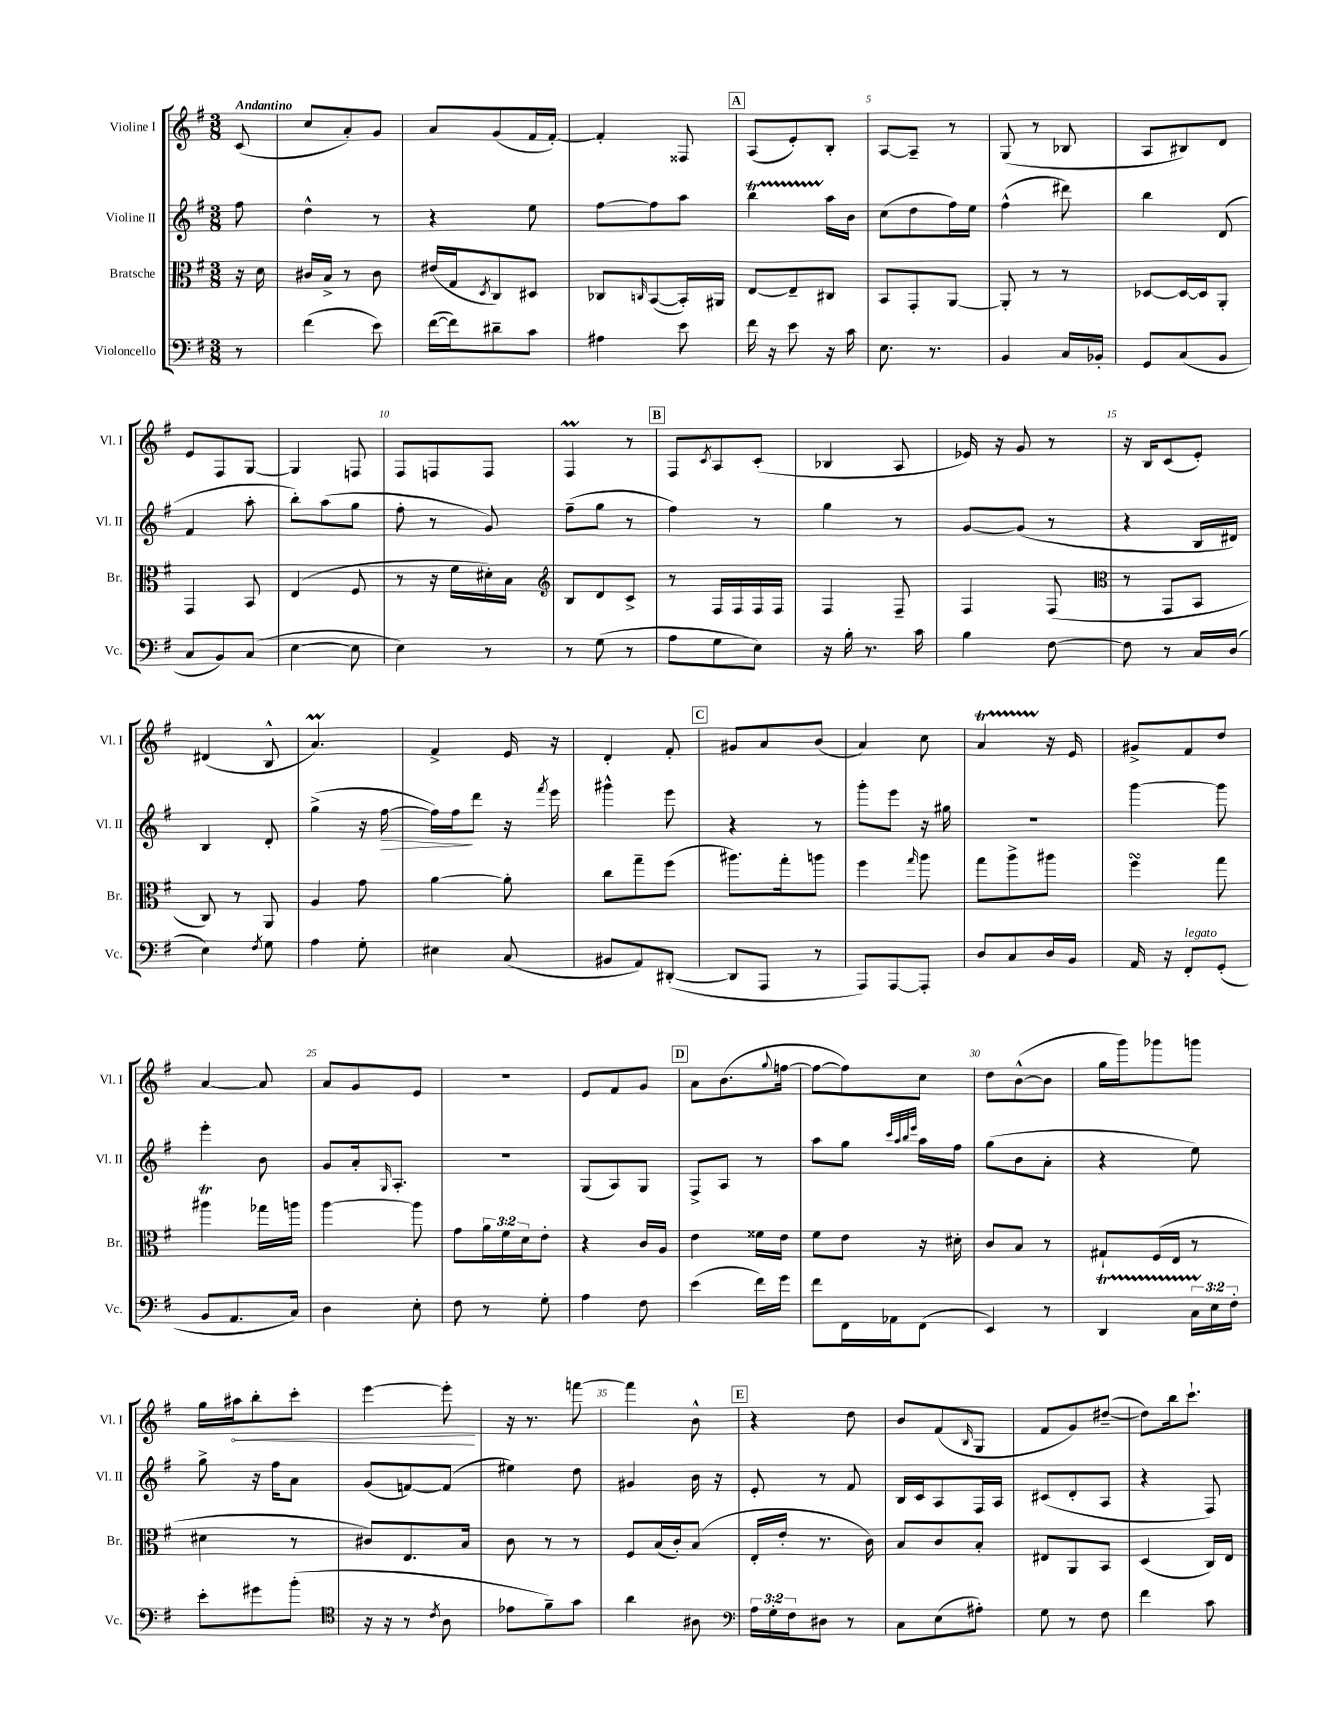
<<
\new StaffGroup <<
\new Staff = "s0" \with { instrumentName = "Violine I" shortInstrumentName = "Vl. I" } {
    \clef treble \key g \major \numericTimeSignature \time 3/8 \partial 8 \tempo "Andantino"
    c'8( |
    c''8 a'8-.) g'8 |
    a'8 g'8( fis'16 fis'16~-.) |
    fis'4-. fisis8 |
    \mark \markup { \box "A" } a8( e'8-.) b8-. |
    a8~ a8-- r8 |
    g8( r8 bes8 |
    a8 bis8) d'8 |
    e'8 fis8 g8~ |
    g4 f8 |
    fis8 f8 f8 |
    fis4\prall r8 |
    \mark \markup { \box "B" } fis8 \acciaccatura { c'8 } a8 c'8-.( |
    bes4 a8 |
    ees'16) r16 g'8 r8 |
    r16 b16 c'8( e'8-.) |
    dis'4( b8-^ |
    a'4.\prall) |
    fis'4-> e'16 r16 |
    d'4-. fis'8-. |
    \mark \markup { \box "C" } gis'8 a'8 b'8( |
    a'4) c''8 |
    a'4\startTrillSpan r16\stopTrillSpan e'16 |
    gis'8-> fis'8 d''8 |
    a'4~ a'8 |
    a'8 g'8 e'8 |
    r4. |
    e'8 fis'8 g'8 |
    \mark \markup { \box "D" } a'8 b'8.( \appoggiatura { g''8 } f''16~ |
    f''8~ f''8) c''8 |
    d''8 b'8~-^( b'8 |
    g''16 g'''16) ges'''8 g'''8 |
    g''16 \once \override Hairpin.circled-tip = ##t ais''16\< b''8-. c'''8-. |
    e'''4~ e'''8-.\! |
    r16 r8. f'''8~ |
    f'''4 b'8-^ |
    \mark \markup { \box "E" } r4 d''8 |
    b'8 fis'8( \grace { b16 } g8 |
    fis'8 g'8) dis''8~--( |
    dis''8) b''16 c'''8.-! \bar "|." |
}
\new Staff = "s1" \with { instrumentName = "Violine II" shortInstrumentName = "Vl. II" } {
    \clef treble \key g \major \numericTimeSignature \time 3/8 \partial 8
    fis''8 |
    d''4-^ r8 |
    r4 e''8 |
    fis''8~ fis''8 a''8 |
    \mark \markup { \box "A" } b''4\startTrillSpan a''16\stopTrillSpan b'16 |
    c''8( d''8 fis''16) e''16 |
    fis''4-^( dis'''8) |
    b''4 d'8( |
    fis'4 a''8-. |
    b''8-.) a''8( g''8 |
    fis''8-. r8 g'8) |
    fis''8--( g''8 r8 |
    \mark \markup { \box "B" } fis''4) r8 |
    g''4 r8 |
    g'8~ g'8( r8 |
    r4 b16 dis'16) |
    b4 d'8-. |
    g''4->( r16 fis''16~\> |
    fis''16) fis''16\! d'''8 r16 \acciaccatura { fis'''8 } e'''16 |
    gis'''4-^ e'''8 |
    \mark \markup { \box "C" } r4 r8 |
    g'''8-. e'''8 r16 gis''16 |
    R4. |
    g'''4~ g'''8 |
    e'''4-. b'8 |
    g'8 a'16-. \grace { g16 } a8.-. |
    R4. |
    g8( a8) g8 |
    \mark \markup { \box "D" } fis8-> a8 r8 |
    a''8 g''8 \grace { c'''32 a''32 b''32 e'''32 } a''16 fis''16 |
    g''8( b'8 a'8-. |
    r4 e''8) |
    g''8-> r16 fis''16 a'8 |
    g'8( f'8~) f'8( |
    eis''4) d''8 |
    gis'4 b'16 r16 |
    \mark \markup { \box "E" } e'8-. r8 fis'8 |
    b16 c'16 a8 fis16 a16 |
    cis'8( d'8-. a8 |
    r4 fis8) \bar "|." |
}
\new Staff = "s2" \with { instrumentName = "Bratsche" shortInstrumentName = "Br." } {
    \clef alto \key g \major \numericTimeSignature \time 3/8 \override Staff.TupletNumber.text = #tuplet-number::calc-fraction-text \partial 8
    r16 d'16 |
    cis'16 b16-> r8 cis'8 |
    eis'16( g16 \acciaccatura { d8 } c8) dis8 |
    ces8 \grace { c16 } b,8~( b,16-.) ais,16 |
    \mark \markup { \box "A" } e8~ e8-- cis8 |
    b,8 g,8-. a,8~ |
    a,8-. r8 r8 |
    des8~ des16~ des16 a,8-. |
    g,4 b,8 |
    e4( fis8 |
    r8 r16 fis'16 dis'16-.) b16 |
    \clef treble b8 d'8 c'8-> |
    \mark \markup { \box "B" } r8 fis16 fis16 fis16 fis16 |
    fis4 fis8-- |
    fis4 fis8( |
    \clef alto r8 g,8 b,8 |
    c8) r8 a,8 |
    a4 g'8 |
    a'4~ a'8-. |
    c''8 g''8-- fis''8( |
    \mark \markup { \box "C" } ais''8.) g''16-. a''8 |
    fis''4 \grace { g''16 } a''8 |
    g''8 a''8-> ais''8 |
    fis''4\turn g''8 |
    ais''4\trill ges''16 a''16 |
    a''4~ a''8 |
    g'8 \tuplet 3/2 { a'16 fis'16 d'16 } e'8-. |
    r4 c'16 a16 |
    \mark \markup { \box "D" } e'4 fisis'16 e'16 |
    fis'8 e'8 r16 dis'16-. |
    c'8 b8 r8 |
    gis8-! fis16( e16 r8 |
    dis'4 r8 |
    cis'8) e8. b16 |
    c'8 r8 r8 |
    fis8 b16( c'16-.) b8( |
    \mark \markup { \box "E" } e16-. e'16-. r8. c'16) |
    b8 c'8 b8-. |
    eis8 a,8 b,8 |
    d4( c16) e16 \bar "|." |
}
\new Staff = "s3" \with { instrumentName = "Violoncello" shortInstrumentName = "Vc." } {
    \clef bass \key g \major \numericTimeSignature \time 3/8 \override Staff.TupletNumber.text = #tuplet-number::calc-fraction-text \partial 8
    r8 |
    fis'4( e'8) |
    fis'16~( fis'16) dis'8-- c'8 |
    ais4 e'8 |
    \mark \markup { \box "A" } fis'16 r16 e'8 r16 c'16 |
    e8. r8. |
    b,4 c16 bes,16-. |
    g,8 c8( b,8 |
    c8 b,8) c8( |
    e4~ e8 |
    e4) r8 |
    r8 g8( r8 |
    \mark \markup { \box "B" } a8 g8 e8) |
    r16 b16-. r8. c'16 |
    b4 fis8~ |
    fis8 r8 c16 d16( |
    e4) \acciaccatura { fis8 } g8 |
    a4 g8-. |
    eis4 c8( |
    bis,8 a,8) dis,8~-.( |
    \mark \markup { \box "C" } dis,8 a,,8 r8 |
    a,,8) a,,8~ a,,8-. |
    d8 c8 d16 b,16 |
    a,16 r16 fis,8-.^\markup { \italic "legato" } g,8-.( |
    b,8 a,8. c16) |
    d4 e8-. |
    fis8 r8 g8-. |
    a4 fis8 |
    \mark \markup { \box "D" } e'4( fis'16) g'16 |
    fis'8 fis,16 aes,16 fis,8( |
    e,4) r8 |
    d,4\startTrillSpan \tuplet 3/2 { c16 e16\stopTrillSpan fis16-. } |
    e'8-. gis'8 b'8-.( |
    \clef tenor r16 r16 r8 \acciaccatura { c'8 } a8 |
    ees'8 fis'8--) g'8 |
    a'4 ais8 |
    \mark \markup { \box "E" } \clef bass \tuplet 3/2 { a16 g16-. fis16 } dis8 r8 |
    c8 e8( ais8-.) |
    g8 r8 fis8 |
    fis'4 c'8 \bar "|." |
}
>>
>>
\layout { \context { \Score \override BarNumber.break-visibility = ##(#f #t #t) barNumberVisibility = #(every-nth-bar-number-visible 5) } }
